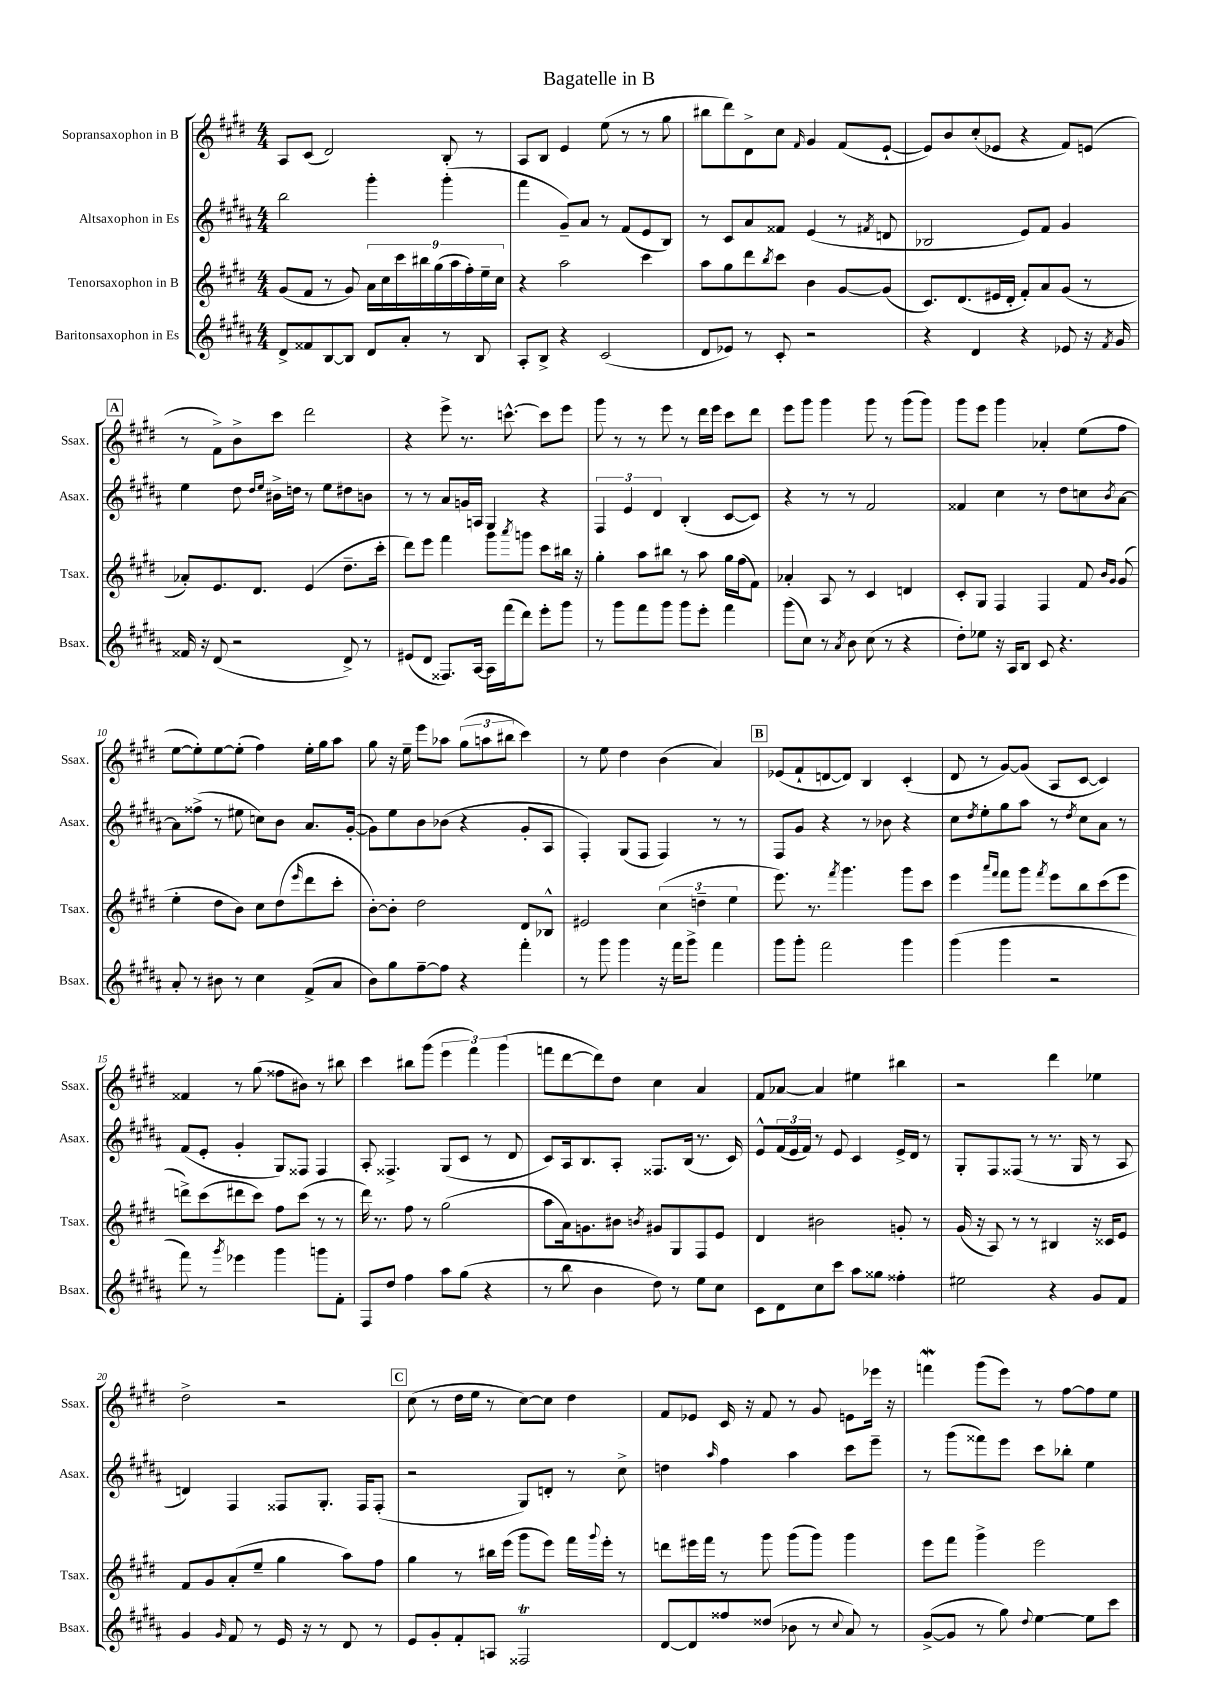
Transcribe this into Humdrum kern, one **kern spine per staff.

**kern	**kern	**kern	**kern
*staff4	*staff3	*staff2	*staff1
*clefG2	*clefG2	*clefG2	*clefG2
*k[f#c#g#d#a#]	*k[f#c#g#d#]	*k[f#c#g#d#a#]	*k[f#c#g#d#]
*M4/4	*M4/4	*M4/4	*M4/4
8d#^/L	(8g#/L	2bb\	8A/L
8f##/	8f#/J	.	(8c#/J
[8B/	8r	.	2d#/)
8B/]J	8g#/)	.	.
8d#/L	18a\LL	4ggg#'\	.
.	18cc#\	.	.
.	18ccc#\	.	.
8a#'/J	.	.	.
.	18bb#\	.	.
.	(18gg#\	.	.
8r	.	(4ggg#'\	8B'/
.	18aa\	.	.
.	18ff#'\)	.	.
8B/	.	.	8r
.	18ee~\	.	.
.	18cc#\JJ	.	.
=	=	=	=
8A#'/L	4r	4fff#\	8A/L
8B^/J	.	.	8B/J
4r	2aa\	8g#~/L)	4e/
.	.	8a#/J	.
(2c#/	.	8r	(8ee\
.	.	(8f#/L	8r
.	4ccc#\	8e/	8r
.	.	8B/J)	8gg#\
=	=	=	=
8d#/L	8aa\L	8r	8bb#\L
8e-/J)	8gg#\	8c#/L	8ddd#\)
8r	8ddd#\	8a#/	8d#^\
.	8qbb/	.	.
8c#'/	8ccc#\J	8f##/J	8cc#\J
.	.	.	16qqf#/
2r	4b\	(4e/	4g#/
.	[8g#/L	8r	(8f#/L
.	.	8qf#/	.
.	(8g#/]J	8d/	[8e`/J
=	=	=	=
4r	8.c#/L)	2B-/	8e/]L)
.	.	.	8b/
.	(8.d#/	.	.
4d#/	.	.	(8cc#'/
.	16e#/L	.	8e-/J
.	16d#'/JJ	.	.
4r	8f#'/L)	8e/L)	4r
.	8a/	8f#/J	.
8e-/	(8g#/J	4g#/	8f#/L)
16r	8r	.	(8e/J
8qf#/	.	.	.
16g#/	.	.	.
=	=	=	=
16f##/	8a-'/L)	4ee\	8r
16r	.	.	.
(8d#/	8.e/	.	8f#^\L)
2r	.	8dd#\	8b^\
.	8.d#/J	.	.
.	.	16qqdd#/LL	.
.	.	16qqee/JJ	.
.	.	16b#^\LL	8ccc#\J
.	.	16dd\JJ	.
.	(4e/	8r	2ddd#\
.	.	8ee\L	.
8d#^/)	8.dd#~\L	8dd#\	.
8r	.	8b\J	.
.	16ccc#'\Jk	.	.
=	=	=	=
(8e#/L	8ddd#\L)	8r	4r
8d#/J	8eee\J	8r	.
8.F##/L)	4fff#\	8a#/L	8eee^\
.	.	16g/L	8.r
[16A#/Jk	.	16A/JJ	.
16A#\]LL	8ggg#\L	4G#/	.
(16fff#\J	.	.	[8.ccc^^\
.	8qaaa/	.	.
8ddd#\J)	8ggg\J	.	.
8eee'\L	8ccc#\L	4r	8ccc\]L
8ggg#\J	16bb#\Jk	.	8eee\J
.	16r	.	.
=	=	=	=
8r	4gg#'\	6F#/	8ggg#\
8ggg#\L	.	.	8r
.	.	6e/	.
8fff#\	8aa\L	.	8r
.	.	6d#/	.
8ggg#\J	8bb#\J	.	8eee\
8ggg#\L	8r	(4B'/	8r
8eee'\J	8aa\	.	16ddd#\LL
.	.	.	16eee\JJ
4fff#\	16gg#\LL	[8c#/L	8ccc#\L
.	(16ff#\J	.	.
.	8f#\J)	8c#/]J)	8ddd#\J
=	=	=	=
(8ggg#\L	4a-'/	4r	8eee\L
8cc#\J)	.	.	8ggg#\J
8r	8A/	8r	4ggg#\
8qa#/	.	.	.
8b\	8r	8r	.
(8cc#\	4c#/	2f#/	8ggg#\
8r	.	.	8r
4r	4d/	.	(8ggg#\L
.	.	.	8ggg#\J)
=	=	=	=
8dd#'\L)	8c#'/L	4f##/	8ggg#\L
8ee-\J	8G#/J	.	8eee\J
16r	4F#/	4cc#\	4ggg#\
16A#/LK	.	.	.
8B/J	.	.	.
8c#/	4F#/	8r	4a-'/
4.r	.	8dd#\L	.
.	8f#/	8cc\	(8ee\L
.	16qqb/LL	.	.
.	16qqg#/JJ	8qb/	.
.	(8g#/	[8a#\J	8ff#\J
=	=	=	=
8a#'/	4ee'\	8a#\]L	[8ee\L
8r	.	(8ff##^\J	8ee'\])
8b#\	8dd#\L	8r	[8ee\
8r	8b\J)	8ee#\	(8ee'\]J
4cc#\	8cc#\L	8cc\L)	4ff#\)
.	(8dd#\	8b\J	.
.	16qqeee/	.	.
(8f#^/L	8ddd#\	8.a#/L	16ee'\LL
.	.	.	16gg#\J
8a#/J	8ccc#'\J	.	8aa\J
.	.	([16g#'/Jk	.
=	=	=	=
8b\L)	[8b'\L)	8g#\]L)	8gg#\
8gg#\	8b'\]J	8ee\	16r
.	.	.	16ee~\
[8ff#~\	2dd#\	8b\	8eee\L
8ff#\]J	.	(8b-\J	8aa-\J
4r	.	4r	(12gg#\L
.	.	.	12aa\
.	.	.	12bb#\J
4fff#'\	8d#/L	8g#'/L	4ccc#\)
.	8B-^^/J	8A#/J	.
=	=	=	=
8r	2e#/	4F#'/)	8r
8ggg#\	.	.	8ee\
4ggg#\	.	(8G#/L	4dd#\
.	.	8F#/J	.
16r	(6cc#\	4F#/)	(4b\
16fff#\LK	.	.	.
8ggg#^\J	.	.	.
.	6dd~\	.	.
4fff#\	.	8r	4a/)
.	6ee\	.	.
.	.	8r	.
=	=	=	=
8ggg#\L	8.eee\)	8F#/L	(8e-/L
8ggg#'\J	.	8g#/J	8f#`/
.	8.r	.	.
2fff#\	.	4r	[8d/
.	8qfff#/	.	.
.	4.ggg#\	.	8d/]J)
.	.	8r	4B/
.	.	8b-\	.
4ggg#\	8ggg#\L	4r	(4c#'/
.	8ccc#\J	.	.
=	=	=	=
(4ggg#\	4eee\	8cc#\L	8d#/
.	.	8qdd#/	.
.	.	8ee'\	8r
.	16qqaaa/LL	.	.
.	16qqfff#/JJ	.	.
4ggg#\	8fff#\L	8gg#\	[8g#/L)
.	8ggg#\J	8aa#\J	(8g#/]J
.	8qfff#/	.	.
2r	8eee\L	8r	8A/L
.	.	8qdd#/	.
.	8bb\	8cc#\L	[8c#/J
.	(8ccc#\	8a#\J	4c#/])
.	8eee\J	8r	.
=	=	=	=
8fff#\)	8ddd^\L)	(8f#/L	4f##/
8r	(8ccc#\	8e'/J	.
8qggg#/	.	.	.
4eee-\	8ddd#\	4g#'/	8r
.	8ccc#\J)	.	(8gg#\
4ggg#\	8ff#\L	8G#/L)	8ff##\L
.	(8ccc#\J	8F##/J	8b#\J)
8ggg\L	8r	4F##/	8r
8f#'\J	8r	.	8bb#\
=	=	=	=
8F#/L	16ddd#\)	8A#'/	4ccc#\
.	8.r	.	.
8dd#/J	.	4.F##^/	.
4ff#\	8ff#\	.	8bb#\L
.	8r	.	(8ggg#\J
8aa#\L	(2gg#\	(8G#/L	6eee\
(8gg#\J	.	8c#/J	.
.	.	.	6fff#\)
4r	.	8r	.
.	.	.	(6ggg#\
.	.	8d#/	.
=	=	=	=
8r	8aa\L	8c#/L)	8fff\L
8bb\	16a\k)	16A#/k	[8ddd#\
.	8.g\	8.B/	.
4b\	.	.	8ddd#\])
.	8b#\J	8A#'/J	8dd#\J
.	8qb/	.	.
8dd#\)	8g#/L	8.F##/L	4cc#\
8r	8G#/	.	.
.	.	(16B/Jk	.
8ee\L	8F#/	8.r	4a/
8cc#\J	8e/J	.	.
.	.	16c#/)	.
=	=	=	=
8c#\L	4d#/	8e^^/L	8f#/L
8d#\	.	(24f#/L	[8a-/J
.	.	24e/	.
.	.	24f#/JJ)	.
8cc#\	2b#\	8r	4a-/]
8ccc#\J	.	8e/	.
8aa#\L	.	4c#/	4ee#\
8gg##\J	.	.	.
4ff##'\	8g'/	16e^/LL	4bb#\
.	.	16d#/JJ	.
.	8r	8r	.
=	=	=	=
2ee#\	(16g#/	8G#'/L	2r
.	16r	.	.
.	8A/)	8F#/	.
.	8r	(8F##/J	.
.	8r	8r	.
4r	4B#/	8.r	4ddd#\
.	.	16G#/	.
8g#/L	16r	8r	4ee-\
.	16c##/LK	.	.
8f#/J	8e/J	8A#/	.
=	=	=	=
4g#/	8f#/L	4d/)	2dd#^\
.	8g#/	.	.
16qqg#/	.	.	.
8f#/	(8a'/	4F#/	.
8r	8ee~/J	.	.
16e/	4gg#\	8F##/L	2r
16r	.	.	.
8r	.	8.G#'/J	.
8d#/	8aa\L)	.	.
.	.	16F##/LK	.
8r	8ff#\J	(8F##'/J	.
=	=	=	=
8e/L	4gg#\	2r	(8cc#\
8g#'/	.	.	8r
8f#'/	8r	.	16dd#\LL
.	.	.	16ee\JJ
8A/J	16bb#\LL	.	8r
.	(16eee\JJ	.	.
2F##/	8ggg#\L	8G#/L)	[8cc#\L)
.	8eee\J)	8d'/J	8cc#\]J
.	16fff#\LL	8r	4dd#\
.	8qqggg#/	.	.
.	16eee'\JJ	.	.
.	8r	8cc#^\	.
=	=	=	=
[8d#/L	8ddd\L	4dd\	8f#/L
8d#/]	16eee#\L	.	8e-/J
.	16fff#\JJ	.	.
.	.	16qqaa#/	.
8ff##/	8r	4ff#\	16c#/
.	.	.	16r
(8dd##/J	8ggg#\	.	8f#/
8b-\	(8ggg#\L	4aa#\	8r
8r	8ggg#\J)	.	8g#/
8qqcc#/	.	.	.
8a#/)	4ggg#\	8ccc#\L	8e\L
8r	.	8eee~\J	16eee-\Jk
.	.	.	16r
=	=	=	=
([8g#^/L	8eee\L	8r	4fff\
8g#/]J	8fff#\J	(8ggg#\L	.
8r	4ggg#^\	8fff##\)	(8ggg#\L
8gg#\)	.	8eee\J	8eee\J)
8qqdd#/	.	.	.
[4ee\	2eee\	8ccc#\L	8r
.	.	8bb-'\J	[8ff#\L
8ee\]L	.	4ee\	8ff#\]
8ccc#\J	.	.	8ee\J
==	==	==	==
*-	*-	*-	*-
